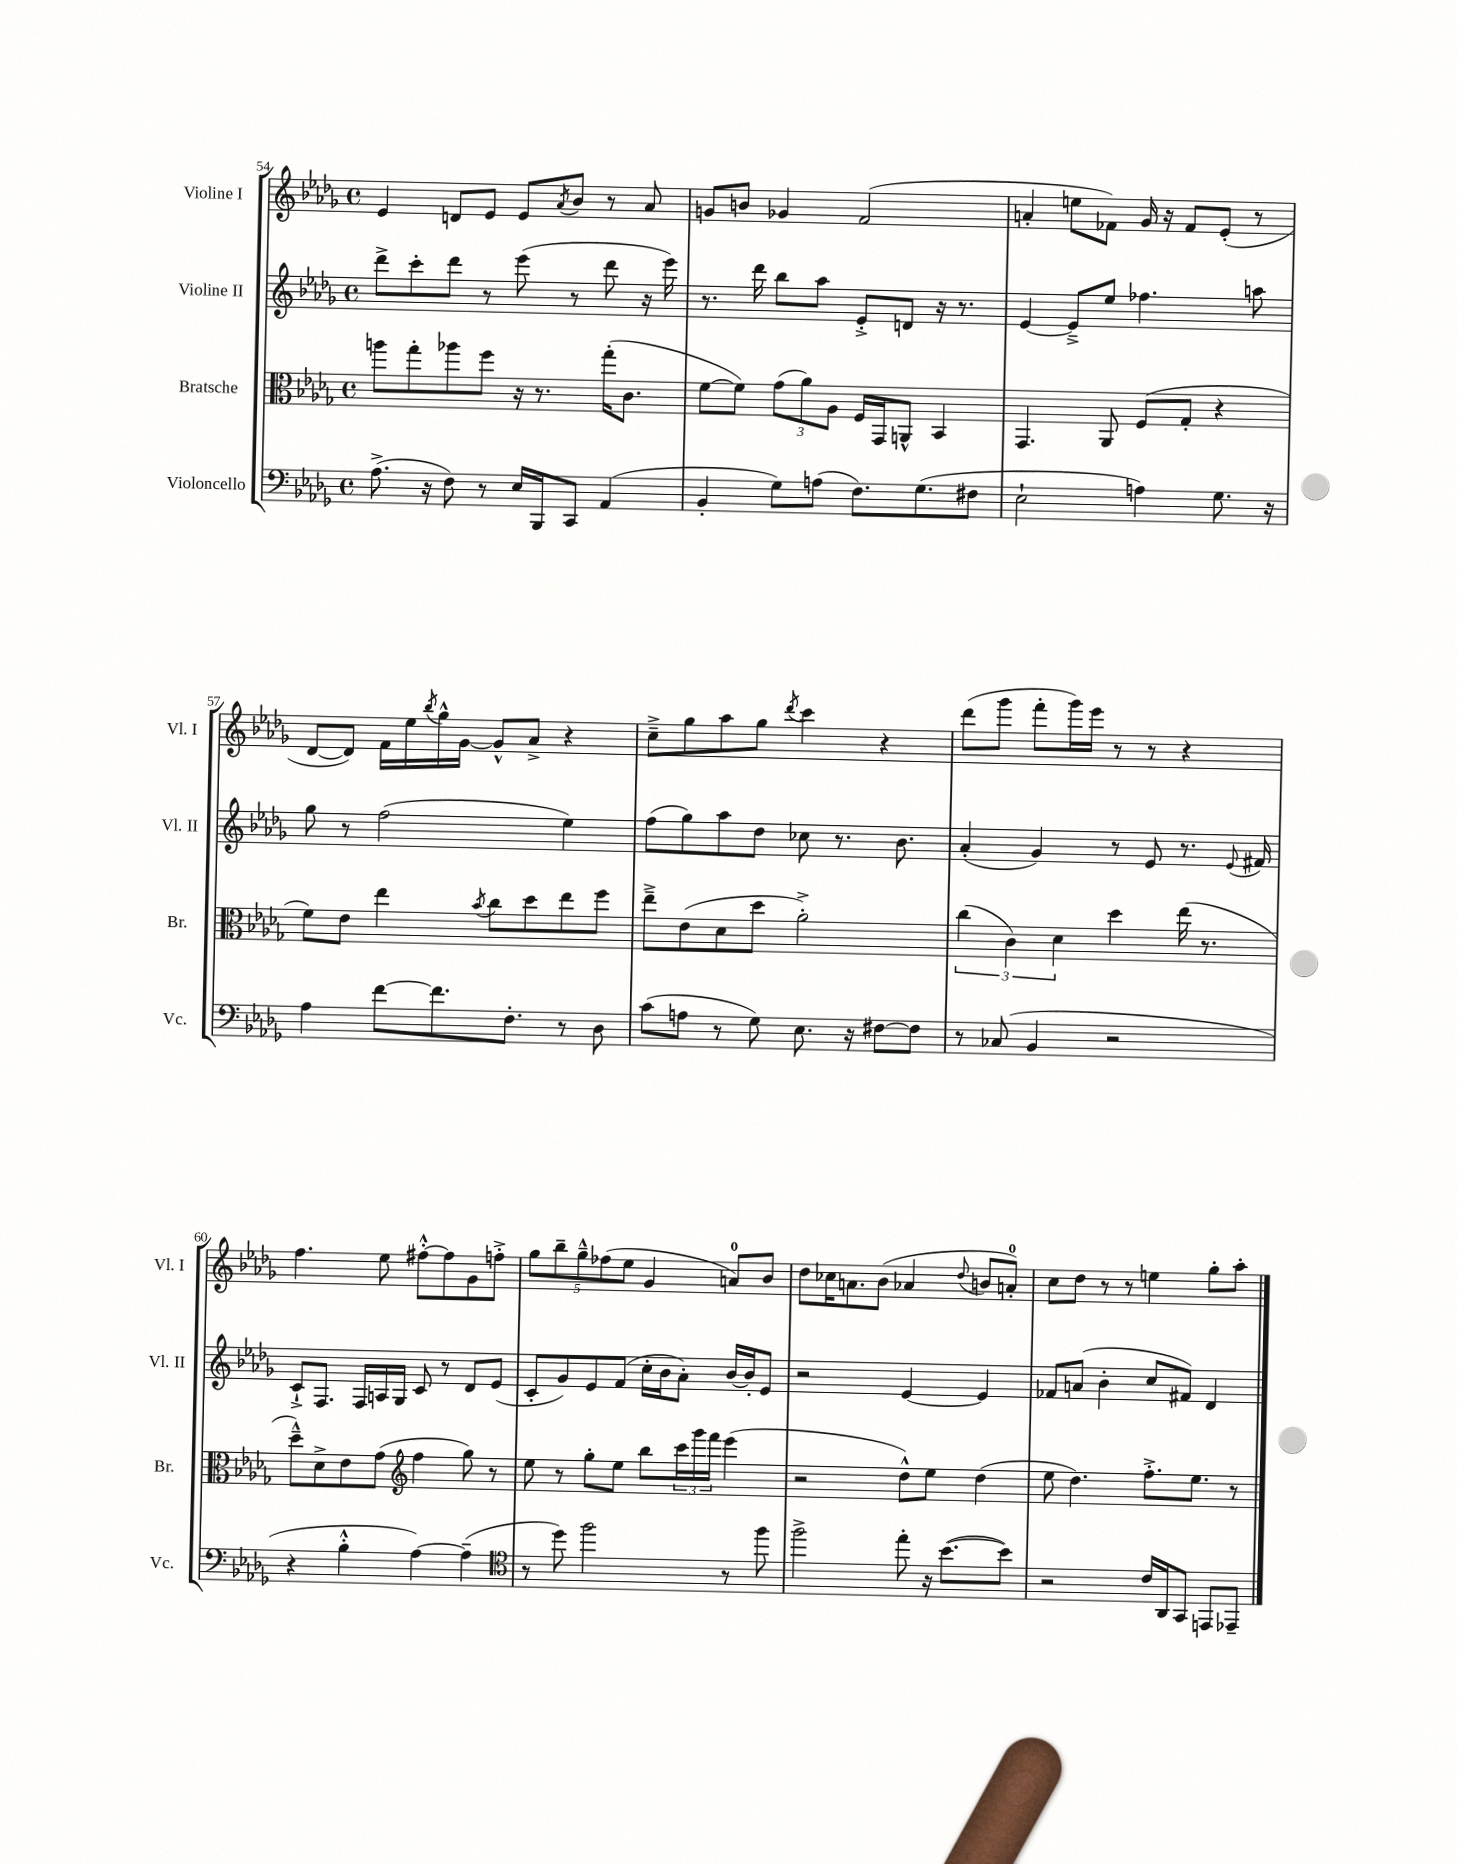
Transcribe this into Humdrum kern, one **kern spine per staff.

**kern	**kern	**kern	**kern
*staff4	*staff3	*staff2	*staff1
*clefF4	*clefC3	*clefG2	*clefG2
*k[b-e-a-d-g-]	*k[b-e-a-d-g-]	*k[b-e-a-d-g-]	*k[b-e-a-d-g-]
*M4/4	*M4/4	*M4/4	*M4/4
*met(c)	*met(c)	*met(c)	*met(c)
(8.A-^	8aa	8ddd-^	4e-
.	8gg-'	8ccc'	.
16r	.	.	.
8F)	8aa-	8ddd-	8d
8r	8ff	8r	8e-
16E-	16r	(8eee-	8e-
16BBB-	8.r	.	.
.	.	.	8qa-
8CC	.	8r	8b-
(4AA-	(16gg-'	8ddd-	8r
.	8.c	.	.
.	.	16r	8a-
.	.	16eee-)	.
=	=	=	=
4BB-'	[8f	8.r	8g
.	8f])	.	8b
.	.	16ddd-	.
8G-)	(12g-	8bb-	4g-
.	12a-)	.	.
(8A	.	8aa-	.
.	12A-	.	.
8.F)	16F	8e-'^	(2f
.	16GG-	.	.
.	8AA^^	8d	.
(8.G-	.	.	.
.	4BB-	16r	.
.	.	8.r	.
8F#	.	.	.
=	=	=	=
2E-`	4.GG-	[4e-	4a'
.	.	8e-~^]	8ee
.	8AA-	8ee-	8f-)
4A)	(8F	4.ff-	16g-
.	.	.	16r
.	8G-'	.	8f-
8.G-	4r	.	(8e-'
.	.	8aa	8r
16r	.	.	.
=	=	=	=
4A-	8f)	8gg-	[8d-
.	8e-	8r	8d-])
[8f	4ee-	(2ff	16f
.	.	.	16ee-
.	.	.	8qbb-
8.f]	.	.	16gg-^^
.	.	.	[16g-
.	8qb-	.	.
.	8cc	.	8g-^^]
8.F'	.	.	.
.	8dd-	.	8a-^
8r	8ee-	4ee-)	4r
8D-	8ff	.	.
=	=	=	=
(8c	8ee-~^	(8ff	8cc~^
8A	(8e-	8gg-)	8gg-
8r	8d-	8aa-	8aa-
8G-)	8dd-	8dd-	8gg-
.	.	.	8qddd-
8.E-	2a-'^)	8cc-	4ccc
.	.	8.r	.
16r	.	.	.
[8F#	.	.	4r
.	.	8.b-	.
8F#]	.	.	.
=	=	=	=
8r	(6cc	(4a-'	(8ddd-
(8C-	.	.	8ggg-
.	6c)	.	.
4BB-	.	4g-)	8fff'
.	6d-	.	.
.	.	.	16ggg-)
.	.	.	16eee-
2r	4dd-	8r	8r
.	.	8e-	8r
.	(16ee-	8.r	4r
.	8.r	.	.
.	.	8qqe-	.
.	.	16f#	.
=	=	=	=
4r	8dd-~^^)	8c`^	4.ff
.	8d-^	8.F	.
4B-'^^	8e-	.	.
.	.	16F	.
.	(8g-	16A	8ee-
.	.	16G-	.
*	*clefG2	*	*
[4A-)	4ff	8c	[8ff#'^^
.	.	8r	8ff#]
(4A-~]	8gg-)	8d-	8g-
.	8r	(8e-	8ff'^
=	=	=	=
*clefC4	*	*	*
8r	8ee-	8c'	10gg-
.	.	.	10bb-~
8dd-)	8r	8g-)	.
.	.	.	10gg-~^^
2ff	8gg-'	8e-	.
.	.	.	(10ff-
.	8ee-	(8f	.
.	.	.	10ee-
.	8bb-	16cc'	4g-
.	.	16b-	.
.	24ccc	8a-')	.
.	24ggg-	.	.
.	24fff	.	.
8r	(4eee-	[16b-	8a)
.	.	16b-']	.
8ff	.	8e-	8b-
=	=	=	=
2ff^	2r	2r	8dd-
.	.	.	16cc-
.	.	.	8.a
.	.	.	(8b-
8ee-'	8dd-^^)	[4e-	4a-
16r	8ee-	.	.
([8.b-	.	.	.
.	.	.	8qqdd-
.	(4dd-	4e-]	8b
8b-])	.	.	8a')
=	=	=	=
2r	8ee-	8f-	8cc
.	4.dd-)	(8a	8dd-
.	.	4b-'	8r
.	.	.	8r
16c	8.ff'^	8cc	4ee
16AA-	.	.	.
8GG-	.	8f#)	.
.	8.ee-	.	.
8EE	.	4d-	8gg-'
8EE-~	8r	.	8aa-'
==	==	==	==
*-	*-	*-	*-
